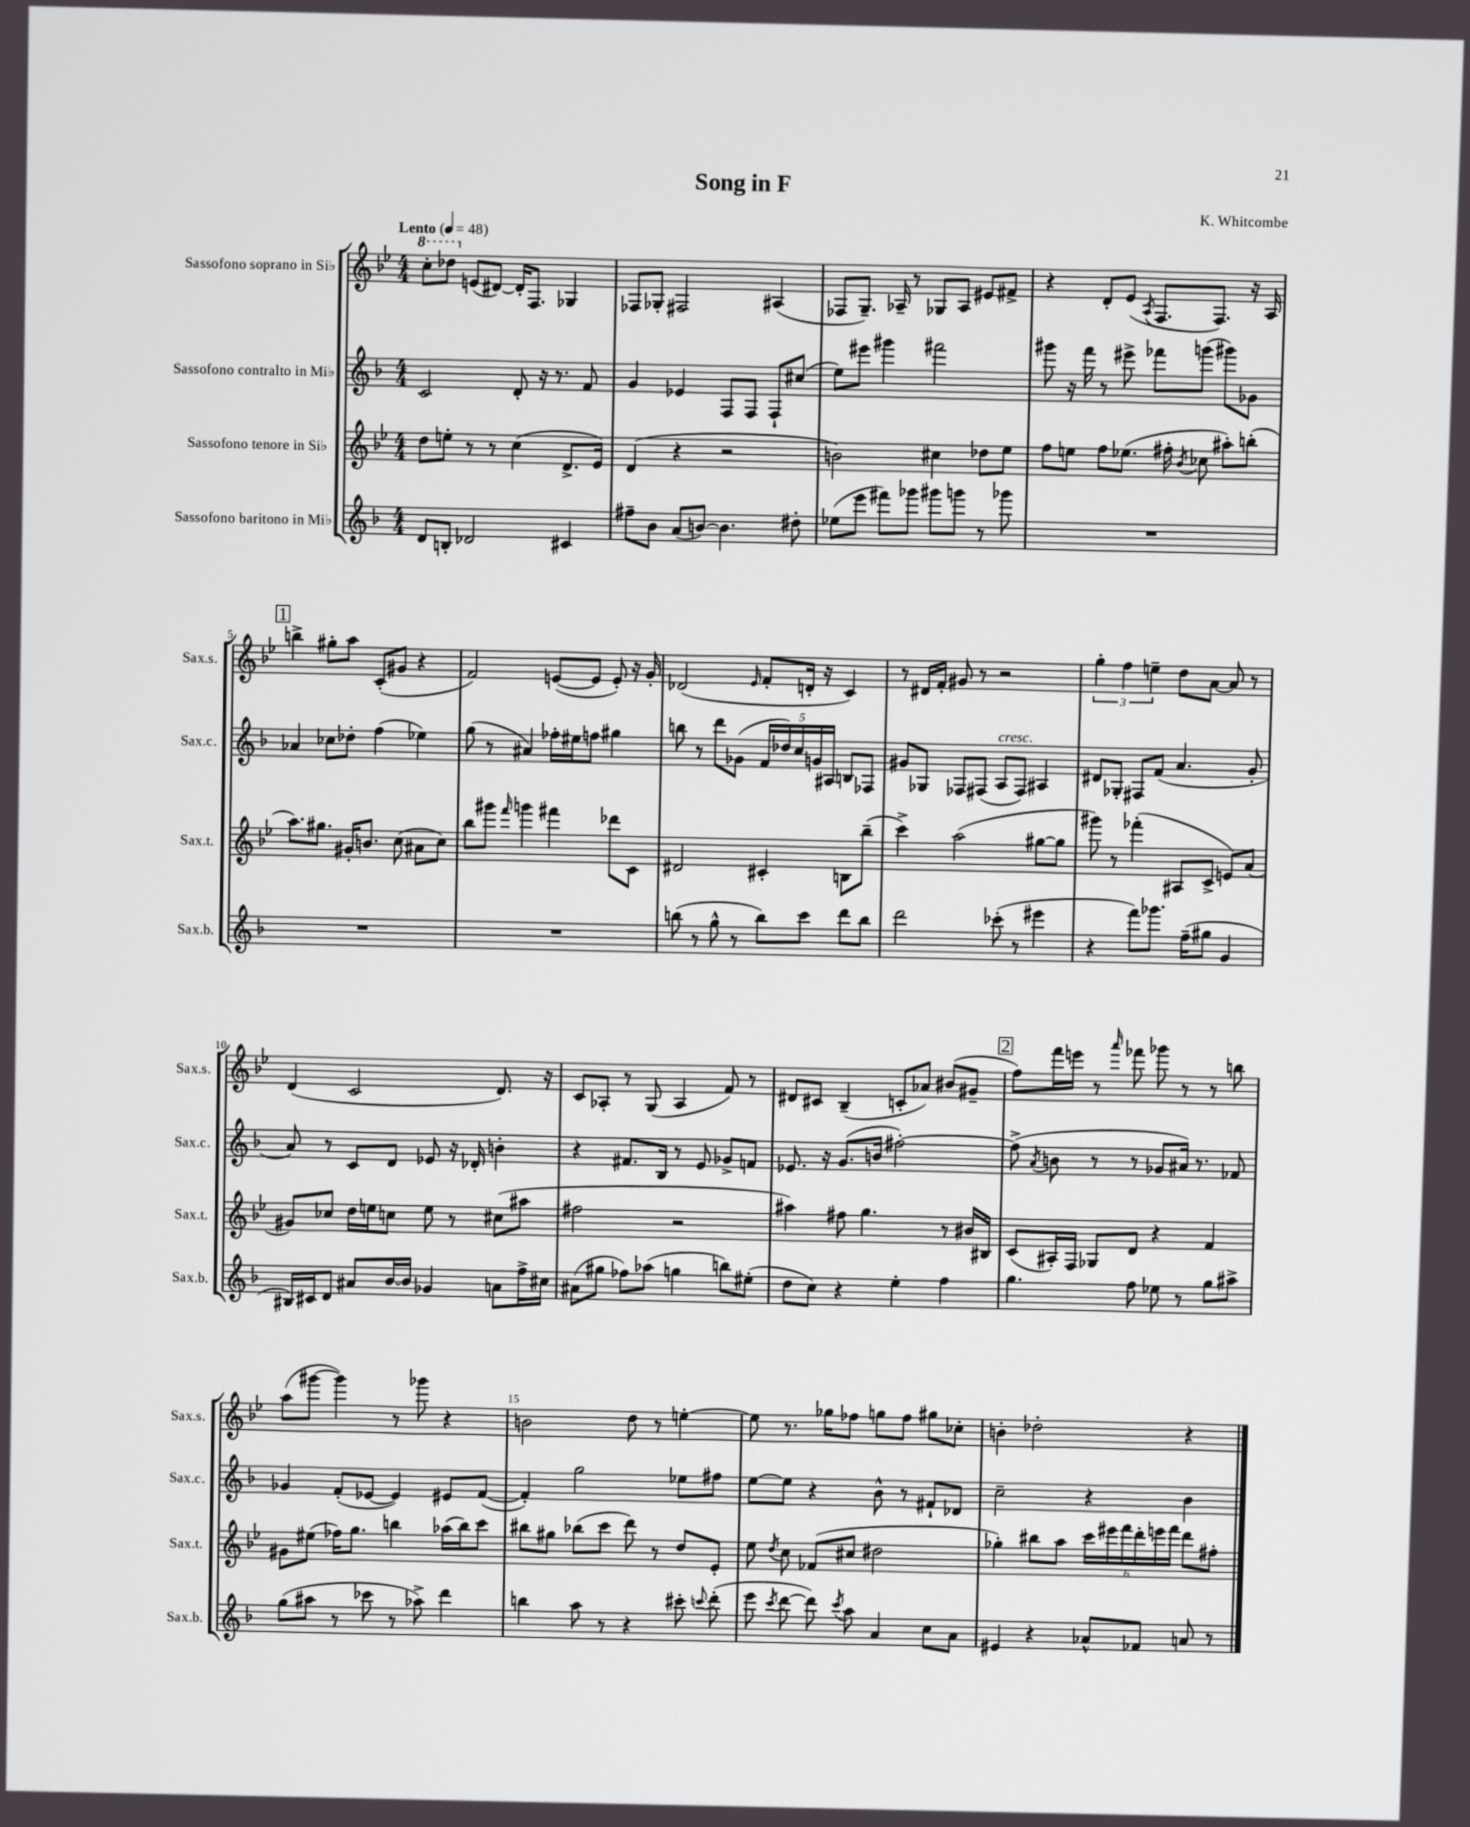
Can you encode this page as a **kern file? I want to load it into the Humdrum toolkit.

**kern	**kern	**kern	**kern
*staff4	*staff3	*staff2	*staff1
*clefG2	*clefG2	*clefG2	*clefG2
*k[b-]	*k[b-e-]	*k[b-]	*k[b-e-]
*M4/4	*M4/4	*M4/4	*M4/4
*MM48	*MM48	*MM48	*MM48
8d	8dd	2c	8ccc'
8B'	8ee'	.	8ddd-
2d-	8r	.	(8e
.	8r	.	[8d#)
.	(4cc	8d'	16d#']
.	.	.	8.F
.	.	16r	.
.	.	8.r	.
4c#	8.d^	.	4G-
.	.	8f	.
.	16e-)	.	.
=	=	=	=
8ff#~	(4d	4g	8F-
8b-	.	.	8G-'
(8a	4r	4e-	2F#
[8b)	.	.	.
4.b]	2r	8F	.
.	.	8F	.
.	.	8F`	(4A#
8dd#'	.	(8cc#	.
=	=	=	=
(8ee-	2b)	8ee)	8F-
8eee	.	8eee#	8.G~)
8fff#)	.	4ggg#	.
.	.	.	16A-~
8ggg-	.	.	8r
8ggg#	4cc#	2fff#	8G-
8ggg	.	.	8A-
8r	8dd-	.	8e#
8ggg-	8ee-	.	8f#^
=	=	=	=
1r	8ff	8ggg#	4r
.	8ee	16r	.
.	.	16fff	.
.	8ff	8r	8d'
.	(8.ee-	8eee#^	(8e-
.	.	.	8qA
.	.	8fff-	8.F
.	16ff#'	.	.
.	8qb-	.	.
.	8cc-	(8ggg	.
.	.	.	8.F)
.	8aa#')	8ggg#)	.
.	(8bb'	8g-	16r
.	.	.	16A
=	=	=	=
1r	8.aa)	4a-	4bb^
.	8.gg#	.	.
.	.	8cc-	8gg#'
.	16g#'	8dd-'	8aa
.	8.b	.	.
.	.	(4ff	(8c'
.	(8cc	.	8g#
.	8a#	4ee-)	4r
.	8cc)	.	.
=	=	=	=
1r	8bb-	(8gg	2f)
.	8ggg#	8r	.
.	16qqfff	.	.
.	4ggg	4a#)	.
.	4fff#	16ff-'	([8e
.	.	16ee#	.
.	.	8ff	8e]
.	8ddd-	4gg#	8e')
.	8c	.	16r
.	.	.	16g'
=	=	=	=
(8bb	2d#	8bb	(2d-
8r	.	8r	.
8gg^^	.	8ddd	.
8r	.	(8g-	.
.	.	.	16qqe-
8bb)	4c#'	20f	8f'
.	.	20dd-)	.
.	.	20cc	.
8ccc	.	.	16d'
.	.	20g	.
.	.	.	16r
.	.	20A#	.
8ddd	8B	8B	4c)
8bb	(8bb-~	8F-	.
=	=	=	=
2ddd	4ccc^)	8g#	8r
.	.	8G-	16d#
.	.	.	16f'
.	(2aa	8F-	8g#
.	.	(8F#	8r
(8ccc-'	.	8A	2r
8r	.	8F#)	.
4eee#	[8gg#	4A#	.
.	8gg#]	.	.
=	=	=	=
4r	8ggg#)	8d#	6gg'
.	8r	8G-'	.
.	.	.	6ff
8fff)	(4fff-'	8F#	.
.	.	.	6ee~
8.ggg-	.	(8f	.
.	8A#	4.a	8dd
(16ff~	.	.	.
8gg#	8c^	.	[8a
4g	8e)	.	8a]
.	(8a	8g'	8r
=	=	=	=
16B#)	8g#)	8a)	(4d
16c#	.	.	.
8d	8cc-	8r	.
8a#	16dd	8c	2c
.	16ee	.	.
[16b-	8cc	8d	.
16b-]	.	.	.
4g-	8ee	8e-	.
.	8r	16r	.
.	.	16d-'	.
8a	(8cc#	4b'	8.d)
16ff^	8aa#	.	.
16cc#	.	.	16r
=	=	=	=
(8a#	2ff#	4r	8c
8gg#	.	.	8A-'
8ff-)	.	8.f#	8r
(8aa-	.	.	(8G
.	.	16B-	.
4gg	2r	8r	4A-
.	.	8e	.
8bb)	.	8g-^	8f)
(8ee#'	.	8f	8r
=	=	=	=
8dd	4aa#)	8.e-	8d#
8cc)	.	.	8c#
.	.	16r	.
4r	8ff#	(8.g	(4B-~
.	4.gg	.	.
.	.	16b	.
4ee'	.	[2ff#')	8c'
.	.	.	8a-)
4ff	8r	.	(8b#
.	16b#	.	8g#~
.	16B#	.	.
=	=	=	=
4.gg	(8c	(8ff#^]	8ff)
.	.	8qa	.
.	16A#')	8b	16fff
.	16F	.	16eee
.	8G-	8r	8r
.	.	.	16qqaaa
8ff	8d	8r	8fff-
8ee-	4r	8g-	8ggg-
8r	.	16a#)	8r
.	.	8.r	.
8gg	4f	.	8r
8aa#^	.	8f-	8bb
=	=	=	=
(8gg	8g#	4g-	(8aa
8aa#	(8ee#	.	[8ggg#
8r	16ff-)	(8f'	4ggg#])
.	8.gg	.	.
8ccc-	.	[8e-	.
8r	4bb	4e-])	8r
8aa-^)	.	.	8ggg-
4ddd	(16aa-	8e#	4r
.	16bb)	.	.
.	8ccc	([8f	.
=	=	=	=
4bb	8bb#	4f'])	2b
.	8gg#	.	.
8aa	(8bb-	2gg	.
8r	8ccc	.	.
4r	8ddd)	.	8dd
.	8r	.	8r
8ccc#'	8dd	8ee-	[4ee'
8qqccc	.	.	.
(8ddd'	8e-'	8ff#	.
=	=	=	=
8eee	8ee-	[8ee	8ee]
8qccc	8qdd	.	.
[8ddd	8cc	8ee]	8.r
8ddd])	(8f-	4r	.
.	.	.	16gg-
8qccc	.	.	.
8aa	8cc#	.	8ff-
4a	2dd#	8b-^^	8gg
.	.	8r	8ff-
8cc	.	8f#`	8gg#
8a	.	8d-	8cc-'
=	=	=	=
4e#	4gg-')	2cc~	4b'
4r	8bb#	.	2dd-'
.	8aa	.	.
8a-^^	24ccc	4r	.
.	24eee#	.	.
.	24fff	.	.
8f-	24ddd'	.	.
.	24eee	.	.
.	24fff	.	.
8a	8ddd	4b-	4r
8r	8ff#'	.	.
==	==	==	==
*-	*-	*-	*-
